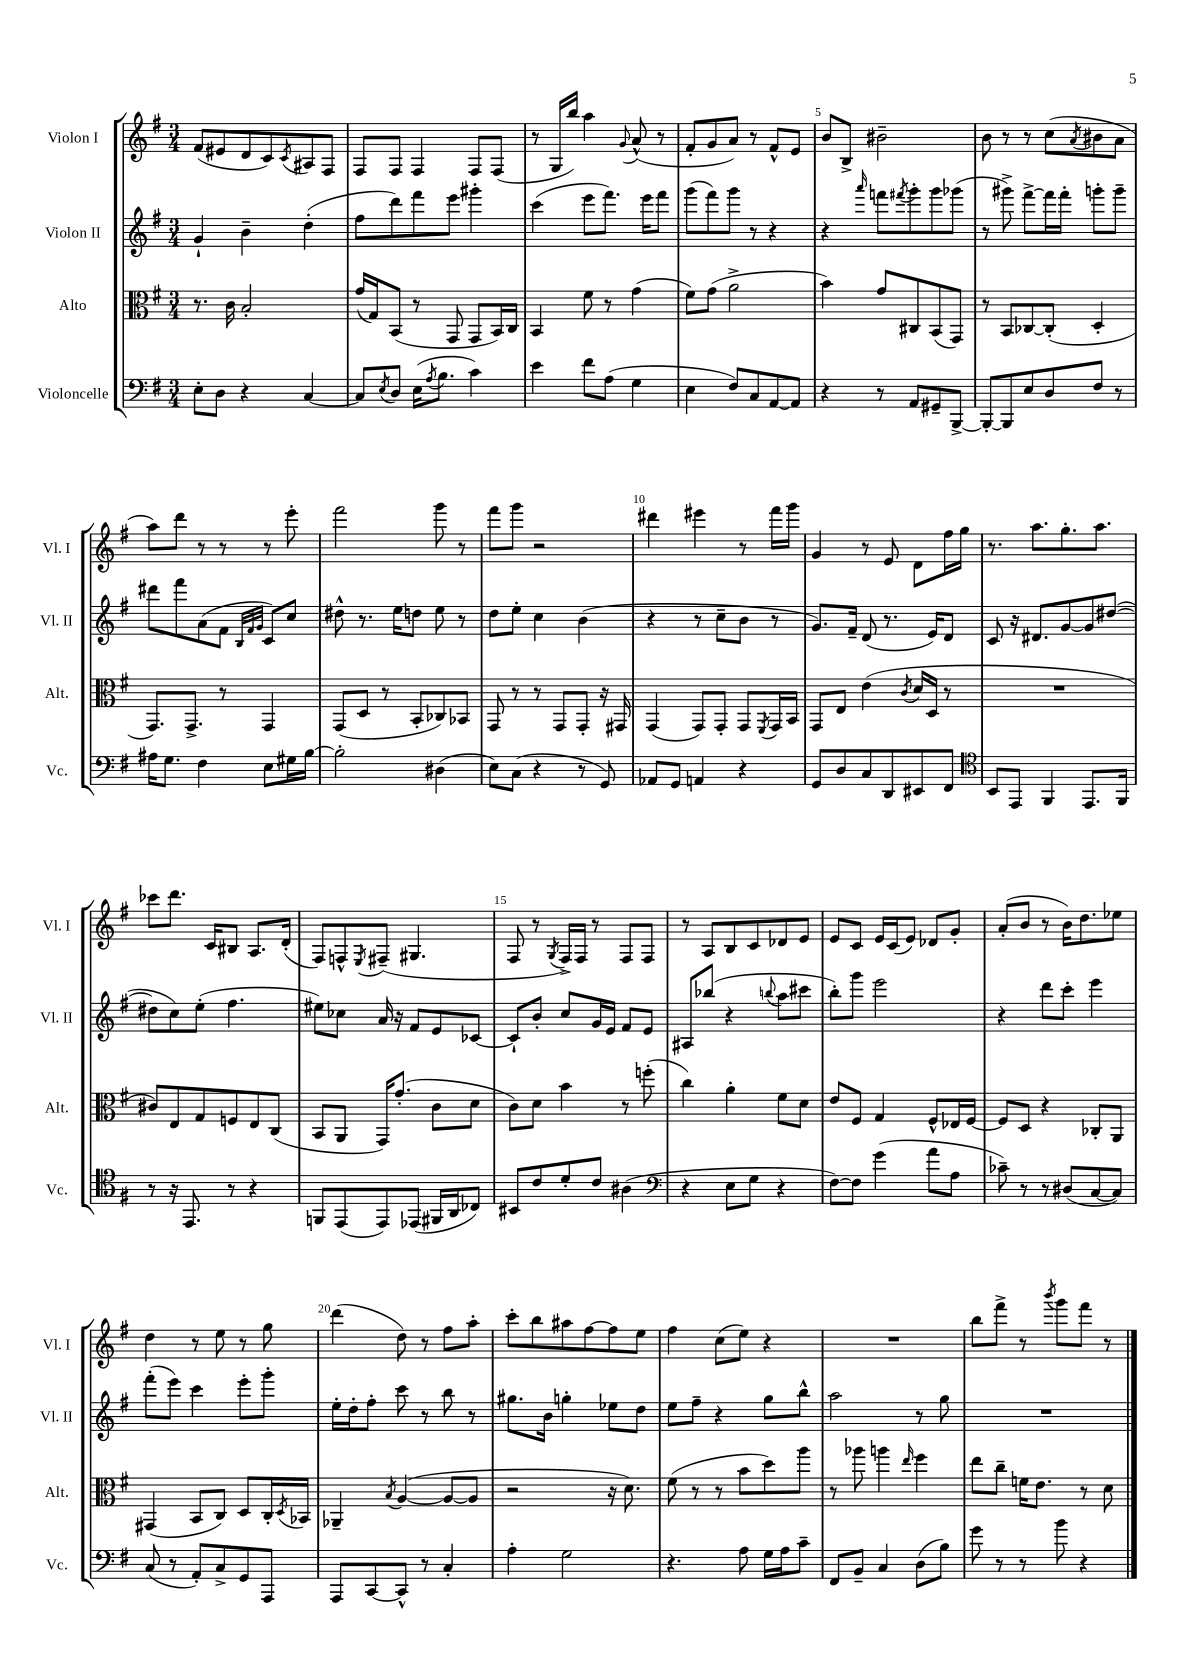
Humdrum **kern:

**kern	**kern	**kern	**kern
*part4	*part3	*part2	*part1
*staff4	*staff3	*staff2	*staff1
*I"Violoncelle	*I"Alto	*I"Violon II	*I"Violon I
*I'Vc.	*I'Alt.	*I'Vl. II	*I'Vl. I
*clefF4	*clefC3	*clefG2	*clefG2
*k[f#]	*k[f#]	*k[f#]	*k[f#]
*M3/4	*M3/4	*M3/4	*M3/4
=1	=1	=1	=1
8E'\L	8.r	4g`/	(8f#/L
8D\J	.	.	8e#X/
.	16c\	.	.
4r	2B'/	4b~\	8d/
.	.	.	8c/)
.	.	.	8qc/
[4C/	.	(4dd'\	8A#X/
.	.	.	8F#/J
=2	=2	=2	=2
8C/L]	(16g/LL	8ff#\L	8F#/L
.	16G/J)	.	.
8qE/	.	.	.
8D/J	(8BB/J	8ddd\)	8F#/J
(16E\KL	8r	8fff#\	4F#/
8qA/	.	.	.
8.B\J	.	.	.
.	8GG/	8eee\J	.
4c\)	8GG/L	4ggg#X'\	8F#/L
.	16BB/L)	.	(8F#/J
.	16C/JJ	.	.
=3	=3	=3	=3
4e\	4BB/	(4ccc\	8r
.	.	.	16G/LL
.	.	.	16bb/JJ)
8f#\L	8f#\	8eee\L	4aa\
(8A\J	8r	8.fff#\J)	.
.	.	.	8qqg/
4G\	(4g\	.	(8a^^/
.	.	16eee\KL	.
.	.	8fff#\J	8r
=4	=4	=4	=4
4E\	8f#\L)	(8ggg\L	8f#'/L
.	(8g\J	8fff#\)	8g/
8F#/L)	2a^\	8ggg\J	8a/J)
8C/	.	8r	8r
[8AA/	.	4r	8f#^^/L
8AA/J]	.	.	8e/J
=5	=5	=5	=5
4r	4b\)	4r	8b/L
.	.	.	8B^/J
.	.	16qqaaa/	.
8r	8g/L	8fffn\L	2b#X~\
.	.	8qfff#X/	.
8AA/L	8C#X/	8ggg'\	.
8GG#X~/	(8BB/	8ggg\	.
[8BBB^/J	8GG/J)	(8ggg-X\J	.
=6	=6	=6	=6
8BBB'/L_	8r	8r	8b\
8BBB/]	8BB/L	8ggg#X^\)	8r
8E/	[8C-X/	[8fff#^\L	8r
8D/	(8C-'/J]	16fff#\L]	(8cc\L
.	.	16fff#'\JJ	.
.	.	.	8qa/
8F#/J	4D'/	8gggn'\L	8b#X\
8r	.	8ggg~\J	8a\J
!!LO:LB:g=z
=7	=7	=7	=7
16A#X\KL	8.GG/L)	8ddd#X\L	8aa\L)
8.G\J	.	.	.
.	.	8fff#\	8ddd\J
.	8.GG^/J	.	.
4F#\	.	(8a\	8r
.	8r	8f#\J	8r
.	.	32qqB/LLL	.
.	.	32qqf#/	.
.	.	32qqg/JJJ	.
8E\L	4GG/	8c/L)	8r
16G#X\L	.	8cc/J	8eee'\
[16B\JJ	.	.	.
=8	=8	=8	=8
2B'\]	(8GG/L	8dd#X^^\	2fff#\
.	8D/J	8.r	.
.	8r	.	.
.	.	16ee\KL	.
.	8BB'/L	8ddn\J	.
(4D#X\	8C-X/)	8ee\	8ggg\
.	8BB-X/J	8r	8r
=9	=9	=9	=9
8E\L)	8GG/	8dd\L	8fff#\L
(8C\J	8r	8ee'\J	8ggg\J
4r	8r	4cc\	2r
.	8GG/L	.	.
8r	8GG'/J	(4b\	.
8GG/)	16r	.	.
.	16GG#X/	.	.
=10	=10	=10	=10
8AA-X/L	(4GG/	4r	4ddd#X\
8GG/J	.	.	.
4AAn/	8GG/L)	8r	4eee#X\
.	8GG'/J	8cc~\L	.
4r	8GG/L	8b\J	8r
.	8qFF#/	.	.
.	16GG/L	8r	16fff#\LL
.	16BB/JJ	.	16ggg\JJ
=11	=11	=11	=11
8GG/L	8GG/L	8.g/L)	4g/
8D/	8E/J	.	.
.	.	16f#~/Jk	.
8C/	(4e\	(8d/	8r
8DD/	.	8.r	8e/
.	8qc/	.	.
8EE#X/	16d/LL	.	8d\L
.	16D/JJ	16e/KL)	.
8FF#/J	8r	8d/J	16ff#\L
.	.	.	16gg\JJ
=12	=12	=12	=12
*clefC4	*	*	*
8BB/L	2.r	8c/	8.r
8EE/J	.	16r	.
.	.	8.d#X/L	8.aa\L
4FF#/	.	.	.
.	.	[8g/	8.gg'\
8.EE/L	.	8g/]	.
.	.	.	8.aa\J
.	.	([8dd#X/J	.
16FF#/Jk	.	.	.
!!LO:LB:g=z
=13	=13	=13	=13
8r	8c#X/L)	8dd#X\L]	8ccc-X\L
16r	8E/	8cc\)	8.ddd\J
8.EE/	.	.	.
.	8G/	(8ee'\J	.
.	.	.	16c/KL
8r	8Fn/	4.ff#\	8B#X/J
4r	8E/	.	8.A/L
.	(8C/J	.	.
.	.	.	(16d'/Jk
=14	=14	=14	=14
8FFn/L	8BB/L	8ee#X\L)	8F#/L)
(8EE/	8AA/J	8cc-X\J	8Fn^^/
.	.	.	8qE/
8EE/)	16GG/KL)	16a/	(8F#X~/J
.	(8.g'/J	16r	.
(8EE-X/J	.	8f#/L	4.G#X/
16FF#X/LL	8c\L	8e/	.
16AA/J	.	.	.
8C-X/J)	8d\J	[8c-X/J	.
=15	=15	=15	=15
8BB#X/L	8c\L)	8c-`/L]	8F#/
8c/	8d\J	8b'/J	8r
.	.	.	8qG/
8d'/	4b\	8cc/L	16F#^/LL)
.	.	.	16F#/JJ
8c/J	.	16g/L	8r
.	.	16e/JJ	.
(4A#X\	8r	8f#/L	8F#/L
.	(8ffn'\	8e/J	8F#/J
=16	=16	=16	=16
*clefF4	*	*	*
4r	4cc\)	8A#X/L	8r
.	.	(8bb-X/J	8A/L
8E\L	4a'\	4r	8B/
8G\J	.	.	8c/
.	.	8qqbbn/	.
4r	8f#\L	8aa\L	8d-X/
.	8d\J	8ccc#X\J	8e/J
=17	=17	=17	=17
[8F#\L)	8e/L	8bb'\L)	8e/L
8F#\J]	8F#/J	8ggg\J	8c/J
(4g\	4G/	2eee\	16e/LL
.	.	.	(16c/J
.	.	.	8e/J)
8a\L	8F#^^/L	.	8d-X/L
8A\J	16E-X/L	.	8g'/J
.	[16F#/JJ	.	.
=18	=18	=18	=18
8c-X~\)	8F#/L]	4r	(8a'/L
8r	8D/J	.	8b/J
8r	4r	8ddd\L	8r
(8D#X/L	.	8ccc'\J	16b\KL)
.	.	.	8.dd\
[8C/	8C-X'/L	4eee\	.
8C/J])	8AA/J	.	8ee-X\J
!!LO:LB:g=z
=19	=19	=19	=19
(8C/	(4GG#X/	(8fff#'\L	4dd\
8r	.	8eee\J)	.
8AA'/L)	8BB/L	4ccc\	8r
8C^/	8C/J)	.	8ee\
8GG/	8D/L	8eee'\L	8r
8AAA/J	16C'/L	8ggg'\J	8gg\
.	8qD/	.	.
.	16BB-X/JJ	.	.
=20	=20	=20	=20
8AAA/L	4AA-X~/	16ee'\LL	(4ddd\
.	.	16dd'\J	.
[8CC/	.	8ff#'\J	.
.	8qB/	.	.
8CC^^/J]	([4A/	8ccc\	8dd\)
8r	.	8r	8r
4C'/	8A/L_	8bb\	8ff#\L
.	8A/J]	8r	8aa'\J
=21	=21	=21	=21
4A'\	2r	8.gg#X\L	8ccc'\L
.	.	.	8bb\
.	.	16b\Jk	.
2G\	.	4ggn'\	8aa#X\
.	.	.	[8ff#\
.	16r	8ee-X\L	8ff#\]
.	8.d\)	.	.
.	.	8dd\J	8ee\J
=22	=22	=22	=22
4.r	(8f#\	8ee\L	4ff#\
.	8r	8ff#~\J	.
.	8r	4r	(8cc\L
8A\	8b\L	.	8ee\J)
16G\LL	8dd\)	8gg\L	4r
16A\J	.	.	.
8c~\J	8aa\J	8bb^^\J	.
=23	=23	=23	=23
8FF#/L	8r	2aa\	2.r
8BB~/J	8aa-X\	.	.
4C/	4aan\	.	.
.	16qqee/	.	.
(8D\L	4ff#\	8r	.
8B\J)	.	8gg\	.
=24	=24	=24	=24
8g\	8ee\L	2.r	8bb\L
8r	8cc~\J	.	8fff#^\J
8r	16fn\KL	.	8r
.	8.e\J	.	.
.	.	.	8qbbb/
8b\	.	.	8ggg\L
4r	8r	.	8fff#\J
.	8d\	.	8r
==	==	==	==
*-	*-	*-	*-
